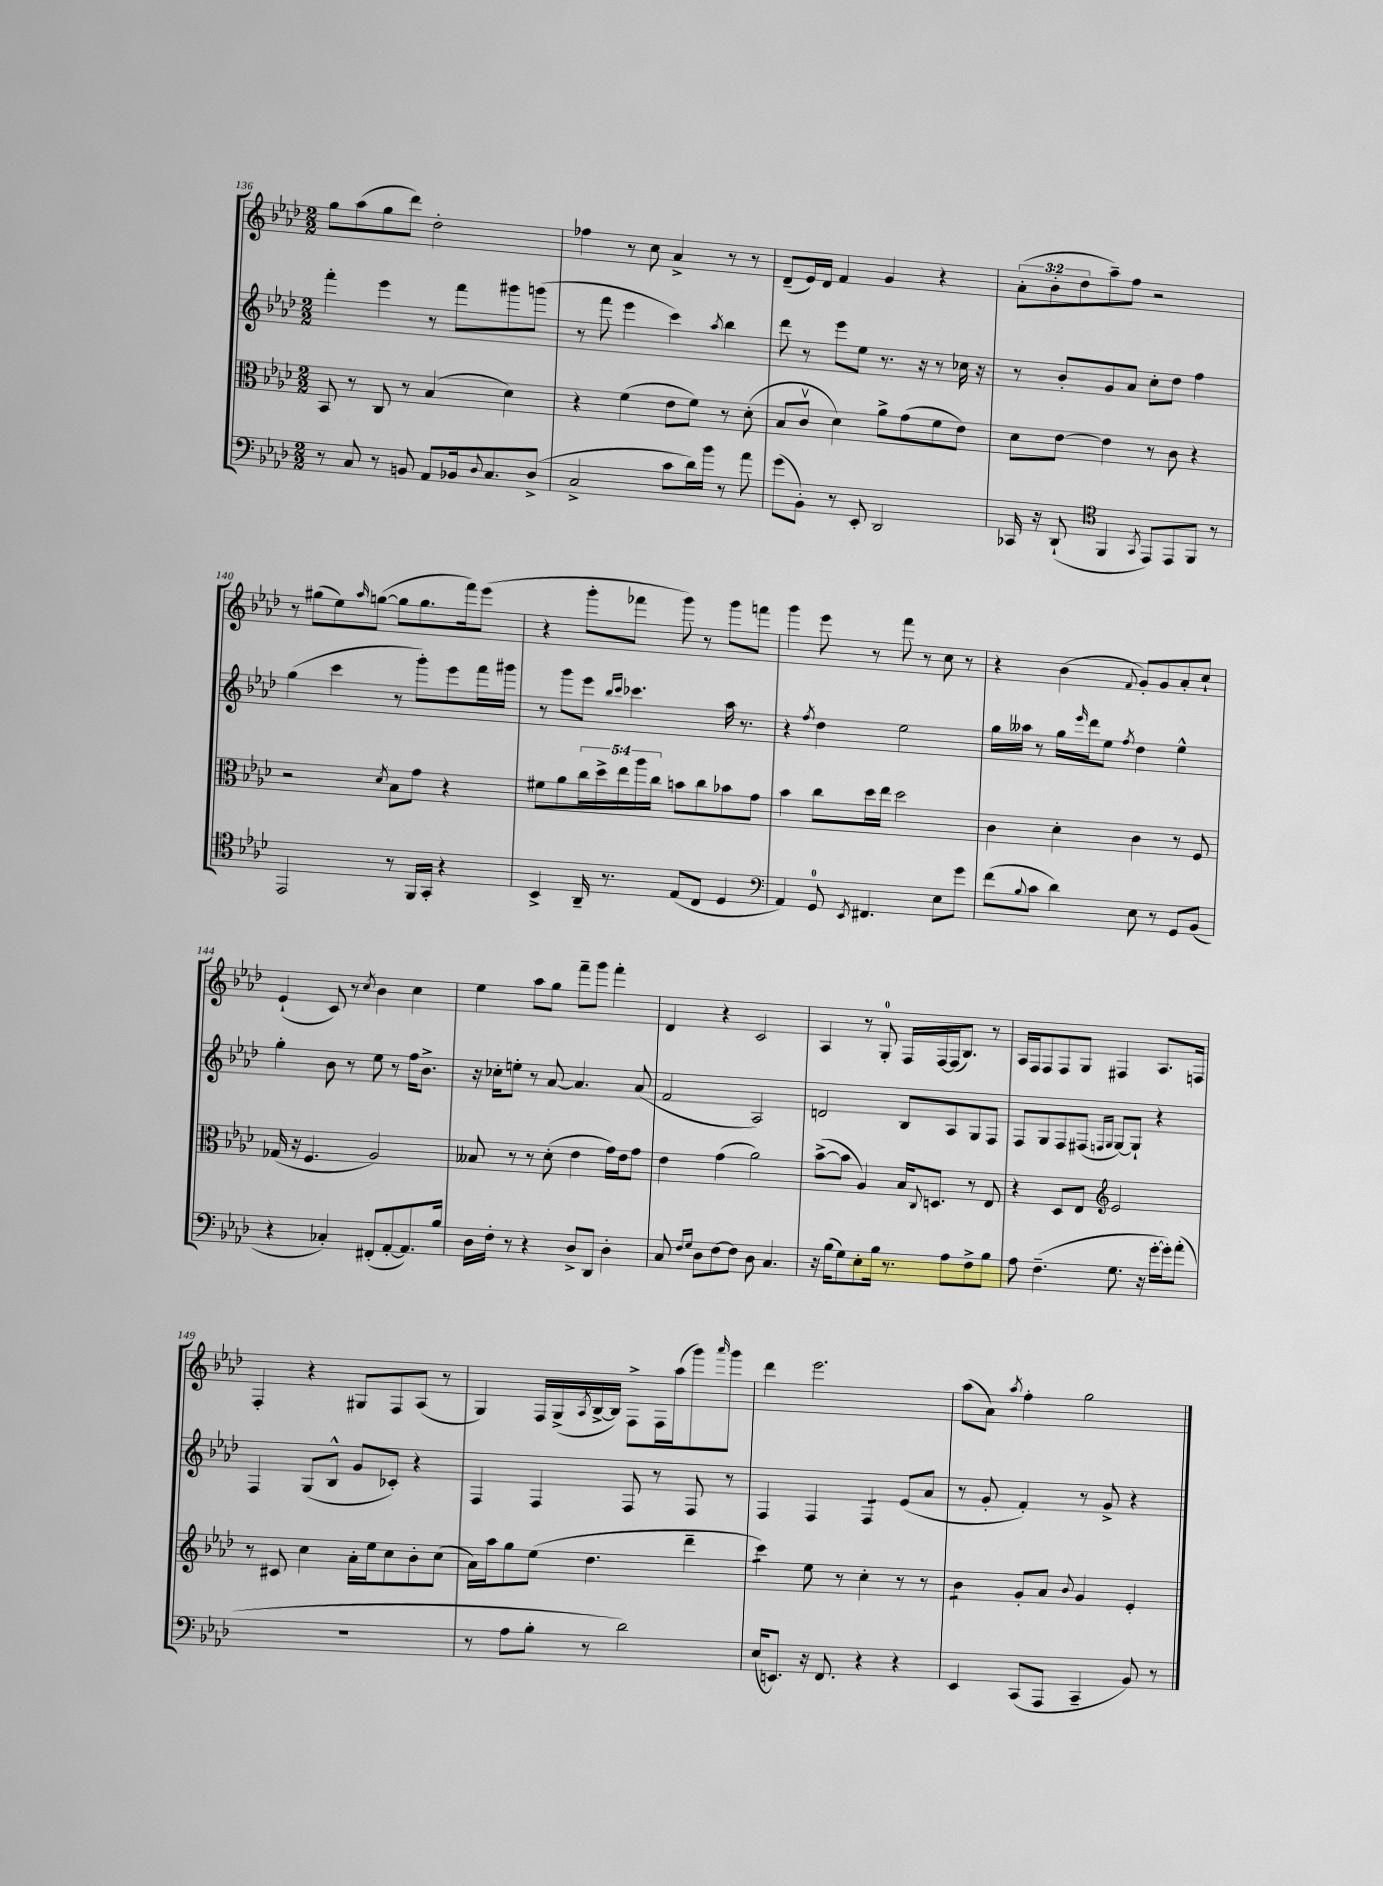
<<
\new StaffGroup <<
\new Staff = "s0" {
    \clef treble \key aes \major \numericTimeSignature \time 2/2 \override Staff.TupletNumber.text = #tuplet-number::calc-fraction-text
    g''8 aes''8( g''8 des'''8) des''2-. |
    fes''4 r8 c''8 aes'4-> r8 r8 |
    des'8--( ees'16) des'16 f'4 g'4 r4 |
    \tuplet 3/2 { aes'8-.( bes'8-. des''8 } aes''8--) f''8 r2 |
    r8 gis''8( ees''8) \grace { aes''16 } g''8~( g''8 g''8. f'''16) ees'''8( |
    r4 g'''8-. fes'''8 g'''8) r8 g'''8 f'''8 |
    g'''4 ees'''8 r8 f'''8 r8 c''8 r8 |
    r4 bes'4( \appoggiatura { f'8 } g'8-.) g'8 aes'8-. c''8-! |
    ees'4-!( c'8) r8 \acciaccatura { c''8 } bes'4 c''4 |
    ees''4 aes''8 g''8 f'''8-- g'''8 f'''4-. |
    des'4 r4 c'2 |
    aes4 r8 g8-0-. f16 f16~ f16( bes8.) r8 |
    aes16 f16 f8 f8 g8 fis4 aes8. f16 |
    f4-. r4 gis8 f8 aes8( r8 |
    g4) f16 g16->( \acciaccatura { aes8 } bes16~-> bes16) f8-> f16 aes''16( g'''8) \grace { aes'''16 } g'''8 |
    des'''4 ees'''2. |
    aes''8( aes'8) \acciaccatura { aes''8 } f''4-. g''2 \bar "|." |
}
\new Staff = "s1" {
    \clef treble \key aes \major \numericTimeSignature \time 2/2
    f'''4-. ees'''4 r8 f'''8 gis'''8 g'''8( |
    r8 f'''8 ees'''4 c'''4) \acciaccatura { aes''8 } bes''4 |
    des'''8 r8 ees'''8 ees''8 r8. r16 r8 ces''16 r16 |
    r8 bes'8-. g'8 aes'8 c''8-. des''8 f''4 |
    g''4( c'''4 r8 g'''8-.) ees'''8 f'''16 gis'''16 |
    r8 g'''8 ees'''8 \grace { bes''16 c'''16 } ces'''4. aes''16 r8. |
    r4 \acciaccatura { f''8 } des''4 ees''2 |
    g''16 aeses''16 r8 g''16 \grace { ees'''16 } des'''16 ees''8 \acciaccatura { f''8 } des''4 ees''4-^ |
    g''4-. bes'8 r8 ees''8 r8 f''16 bes'8.-> |
    r16 ces''16-. e''8-. r8 aes'8~ aes'4. aes'8( |
    f'2 aes2) |
    d'2 bes8 aes8 g8 f8 |
    f8 g8 f8 fis8( \grace { f16 g16 } g8~) g8-! r4 |
    f4 g8( bes8-^ g'8 ces'8-.) r4 |
    f4 f4 f8 r8 f8 r8 |
    f4 f4 f4:8 ees'8( aes'8 |
    r8 g'8-. f'4-.) r8 g'8-> r4 \bar "|." |
}
\new Staff = "s2" {
    \clef alto \key aes \major \numericTimeSignature \time 2/2 \override Staff.TupletNumber.text = #tuplet-number::calc-fraction-text
    bes,8 r8 c8 r8 bes4( des'4) |
    r4 f'4( ees'8 f'8) r8 des'8-.( |
    bes8 c'8\upbow des'4) aes'8-> g'8( f'8 ees'8) |
    des'8 ees'8~ ees'4 r8 c'8 r4 |
    r2 \acciaccatura { des'8 } bes8 g'8 r4 |
    fis'8 aes'8 \tuplet 5/4 { c''16 des''16-> ees''16 aes''16 c''16 } b'8 c''8 bes'8 g'8 |
    bes'4 c''8 des''16 ees''16 des''2 |
    c'4 des'4-. c'4 r8 f8 |
    ges16( r16 f4. aes2) |
    beses8 r8 r8 des'8-.( ees'4 g'16) ees'16 g'8 |
    ees'4 g'4( aes'2) |
    bes'8~->( bes'8 aes4) bes16 \appoggiatura { c8 } d8. r8 ees8 |
    r4 des8 ees8 \clef treble ees'2 |
    r8 cis'8 c''4 aes'16-. ees''16 c''8 bes'8-. c''8( |
    aes'16) aes''16 g''8 ees''8( des''4. des'''4-- |
    c'''4:8) ees''8 r8 c''4-. r8 r8 |
    bes'4:8 g'8-. aes'8 \appoggiatura { bes'8 } g'4 ees'4-. \bar "|." |
}
\new Staff = "s3" {
    \clef bass \key aes \major \numericTimeSignature \time 2/2
    r8 c8 r8 b,8 aes,8 bes,16 \appoggiatura { des8 } c8. des8->( |
    c2-> c'8 des'16) bes'16 r8 aes'8 |
    g'8( bes,8-.) r8 ees,8-. des,2 |
    ces,16 r16 des,8-!( \clef tenor f,4 \acciaccatura { g,8 } ees,8) ees,8 f,8 r8 |
    ees,2 r8 f,16 g,16-. r4 |
    bes,4-> aes,16-- r8. ees8( c8 des4 |
    \clef bass aes,4) g,8-0 \acciaccatura { ees,8 } fis,4. ees8 g'8 |
    f'8( \appoggiatura { bes8 } c'8 des'4) ees8 r8 g,8 bes,8( |
    r4 ces4-.) fis,8-.( aes,8~-. aes,8.) bes16 |
    des16 f16-. r8 r4 des8-> des,8 des4-. |
    c8 \grace { f16 g16 } des8 f8~ f8 des8 c4. |
    r16 bes16( g8) ees8-. bes16 r8. aes8 f8-> bes8 |
    aes8 f4.--( g8. r16 g'16~-. g'16-.) aes'8-.( |
    R1 |
    r8 aes8 bes8-. r8 des'2) |
    ees16( e,8.) r16 f,8. r4 r4 |
    ees,4 c,8( aes,,8 c,4-- bes,8) r8 \bar "|." |
}
>>
>>
\layout { \context { \Score currentBarNumber = #136 } }
